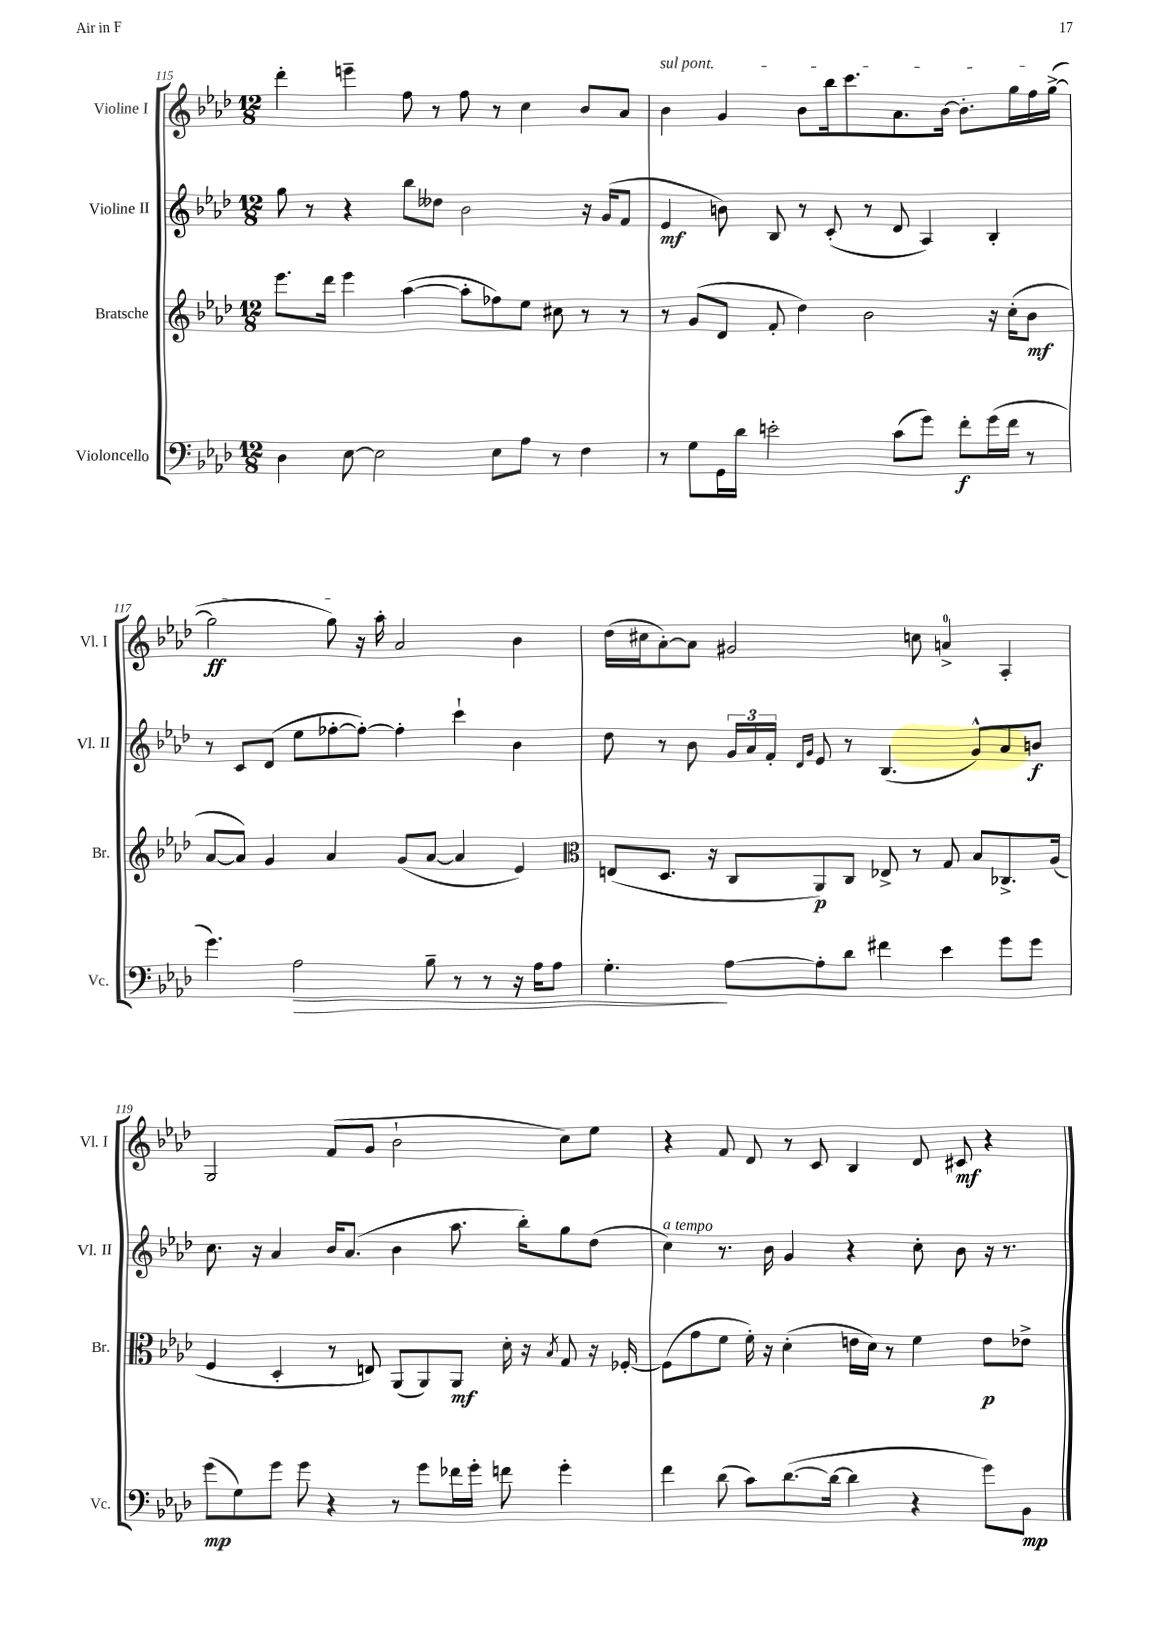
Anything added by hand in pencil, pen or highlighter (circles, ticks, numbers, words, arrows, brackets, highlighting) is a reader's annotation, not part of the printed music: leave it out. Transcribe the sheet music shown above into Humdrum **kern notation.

**kern	**dynam	**kern	**dynam	**kern	**dynam	**kern	**dynam
*part4	*part4	*part3	*part3	*part2	*part2	*part1	*part1
*staff4	*staff4	*staff3	*staff3	*staff2	*staff2	*staff1	*staff1
*I"Violoncello	*	*I"Bratsche	*	*I"Violine II	*	*I"Violine I	*
*I'Vc.	*	*I'Br.	*	*I'Vl. II	*	*I'Vl. I	*
*clefF4	*	*clefG2	*	*clefG2	*	*clefG2	*
*k[b-e-a-d-]	*	*k[b-e-a-d-]	*	*k[b-e-a-d-]	*	*k[b-e-a-d-]	*
*M12/8	*	*M12/8	*	*M12/8	*	*M12/8	*
=115	=115	=115	=115	=115	=115	=115	=115
4D-\	.	8.eee-\L	.	8gg\	.	4ddd-'\	.
.	.	.	.	8r	.	.	.
.	.	16ddd-\Jk	.	.	.	.	.
[8E-\	.	4eee-\	.	4r	.	4eeen~\	.
2E-\]	.	.	.	.	.	.	.
.	.	([4aa-\	.	8bb-\L	.	8ff\	.
.	.	.	.	8dd--X\J	.	8r	.
.	.	8aa-'\L]	.	2b-\	.	8ff\	.
8E-\L	.	8ff-X\)	.	.	.	8r	.
8A-\J	.	8ee-\J	.	.	.	4cc\	.
8r	.	8cc#X\	.	.	.	.	.
4F\	.	8r	.	16r	.	8b-/L	.
.	.	.	.	(16g/KL	.	.	.
.	.	8r	.	8f/J	.	8a-/J	.
=116	=116	=116	=116	=116	=116	=116	=116
!	!	!	!	!	!	!LO:TX:a:i:t=sul pont.	!
8r	.	8r	.	4e-/	mf	4b-\	.
8G\L	.	(8g/L	.	.	.	.	.
16GG\L	.	8d-/J	.	8bn\)	.	4g/	.
16d-\JJ	.	.	.	.	.	.	.
2en'\	.	8f'/	.	8B-/	.	.	.
.	.	4dd-\)	.	8r	.	8b-\L	.
.	.	.	.	(8c'/	.	16bb-\k	.
.	.	.	.	.	.	8.ccc\	.
.	.	2b-\	.	8r	.	.	.
(8c\L	.	.	.	8d-/	.	8.a-\	.
8g\J)	.	.	.	4A-/)	.	.	.
.	.	.	.	.	.	[16b-\Jk	.
8f'\L	f	.	.	.	.	8.b-'\L]	.
(16g\L	.	16r	.	4B-'/	.	.	.
16f\JJ	.	(16cc'\KL	.	.	.	16gg\L	.
8r	.	8b-\J	mf	.	.	16ff\	.
.	.	.	.	.	.	([16gg^\JJ	.
!!LO:LB:g=z
=117	=117	=117	=117	=117	=117	=117	=117
4.g\)	.	[8a-/L	.	8r	.	2gg\]	ff
.	.	8a-/J])	.	8c/L	.	.	.
.	.	4g/	.	(8d-/J	.	.	.
!	!LO:HP:b	!	!	!	!	!	!
2A-\	>	.	.	8ee-\L	.	.	.
.	.	4a-/	.	[8ff-X'\	.	8gg\)	.
.	.	.	.	8ff-'\J_)	.	16r	.
.	.	.	.	.	.	16aa-'\	.
.	.	(8g/L	.	4ff-'\]	.	2a-/	.
8B-~\	.	[8a-/J	.	.	.	.	.
8r	.	4a-/]	.	4ccc`\	.	.	.
8r	.	.	.	.	.	.	.
16r	.	4e-/)	.	4b-\	.	4b-\	.
16A-\KL	.	.	.	.	.	.	.
8A-\J	.	.	.	.	.	.	.
=118	=118	=118	=118	=118	=118	=118	=118
*	*	*clefC3	*	*	*	*	*
4.G'\	.	(8En/L	.	8dd-\	.	(16dd-\LL	.
.	.	.	.	.	.	16cc#X\J	.
.	.	8.D-/J	.	8r	.	[8a-'\)	.
.	.	.	.	8b-\	.	8a-\J]	.
.	.	16r	.	.	.	.	.
[8A-\L	]	8C/L	.	24g/LL	.	2g#X/	.
.	.	.	.	24a-/	.	.	.
.	.	.	.	24f'/JJ	.	.	.
.	.	.	.	16qqd-/LL	.	.	.
.	.	.	.	16qqg/JJ	.	.	.
8A-'\]	.	8AA-/)	p	8e-/	.	.	.
8d-\J	.	8C/J	.	8r	.	.	.
4f#X\	.	8E-X^/	.	(4.B-/	.	.	.
.	.	8r	.	.	.	8ccn\	.
4e-\	.	8G/	.	.	.	4an^/	.
.	.	8B-/L	.	8g^^/L)	.	.	.
8g\L	.	8.C-X^/	.	8a-/	.	4A-'/	.
8g\J	.	.	.	8bn/J	f	.	.
.	.	(16A-/Jk	.	.	.	.	.
!!LO:LB:g=z
=119	=119	=119	=119	=119	=119	=119	=119
(8g\L	mp	4F/	.	8.cc\	.	2G/	.
8G\)	.	.	.	.	.	.	.
.	.	.	.	16r	.	.	.
8g\J	.	4D-'/	.	4a-/	.	.	.
8g\	.	.	.	.	.	.	.
4r	.	8r	.	16b-/KL	.	(8f/L	.
.	.	.	.	(8.a-/J	.	.	.
.	.	8En/)	.	.	.	8g/J	.
8r	.	(8AA-/L	.	4b-\	.	2b-`\	.
8g\L	.	8AA-/)	.	.	.	.	.
16f-X\L	.	8AA-/J	mf	8.aa-\	.	.	.
16g'\JJ	.	.	.	.	.	.	.
8fn\	.	16d-'\	.	.	.	.	.
.	.	16r	.	16bb-'\KL)	.	.	.
.	.	8qB-/	.	.	.	.	.
4g'\	.	8G/	.	8gg\	.	8cc\L)	.
.	.	16r	.	(8dd-\J	.	8ee-\J	.
.	.	[16F-X'/	.	.	.	.	.
=120	=120	=120	=120	=120	=120	=120	=120
!	!	!	!	!LO:TX:a:i:t=a tempo	!	!	!
4f\	.	(8F-\L]	.	4cc\)	.	4r	.
.	.	8g\	.	.	.	.	.
(8d-\	.	8f\J	.	8.r	.	8f/	.
8c\L)	.	16f'\)	.	.	.	8d-/	.
.	.	16r	.	16b-\	.	.	.
([8.d-\	.	(4d-'\	.	4g/	.	8r	.
.	.	.	.	.	.	8c/	.
16d-\Jk_	.	.	.	.	.	.	.
4d-\]	.	16en\LL	.	4r	.	4B-/	.
.	.	16d-\JJ)	.	.	.	.	.
.	.	8r	.	.	.	.	.
4r	.	4f\	.	8cc'\	.	8d-/	.
.	.	.	.	8b-\	.	8c#X/	mf
8g\L)	.	8e\L	p	16r	.	4r	.
.	.	.	.	8.r	.	.	.
8BB-\J	mp	8e-X^\J	.	.	.	.	.
==	==	==	==	==	==	==	==
*-	*-	*-	*-	*-	*-	*-	*-
